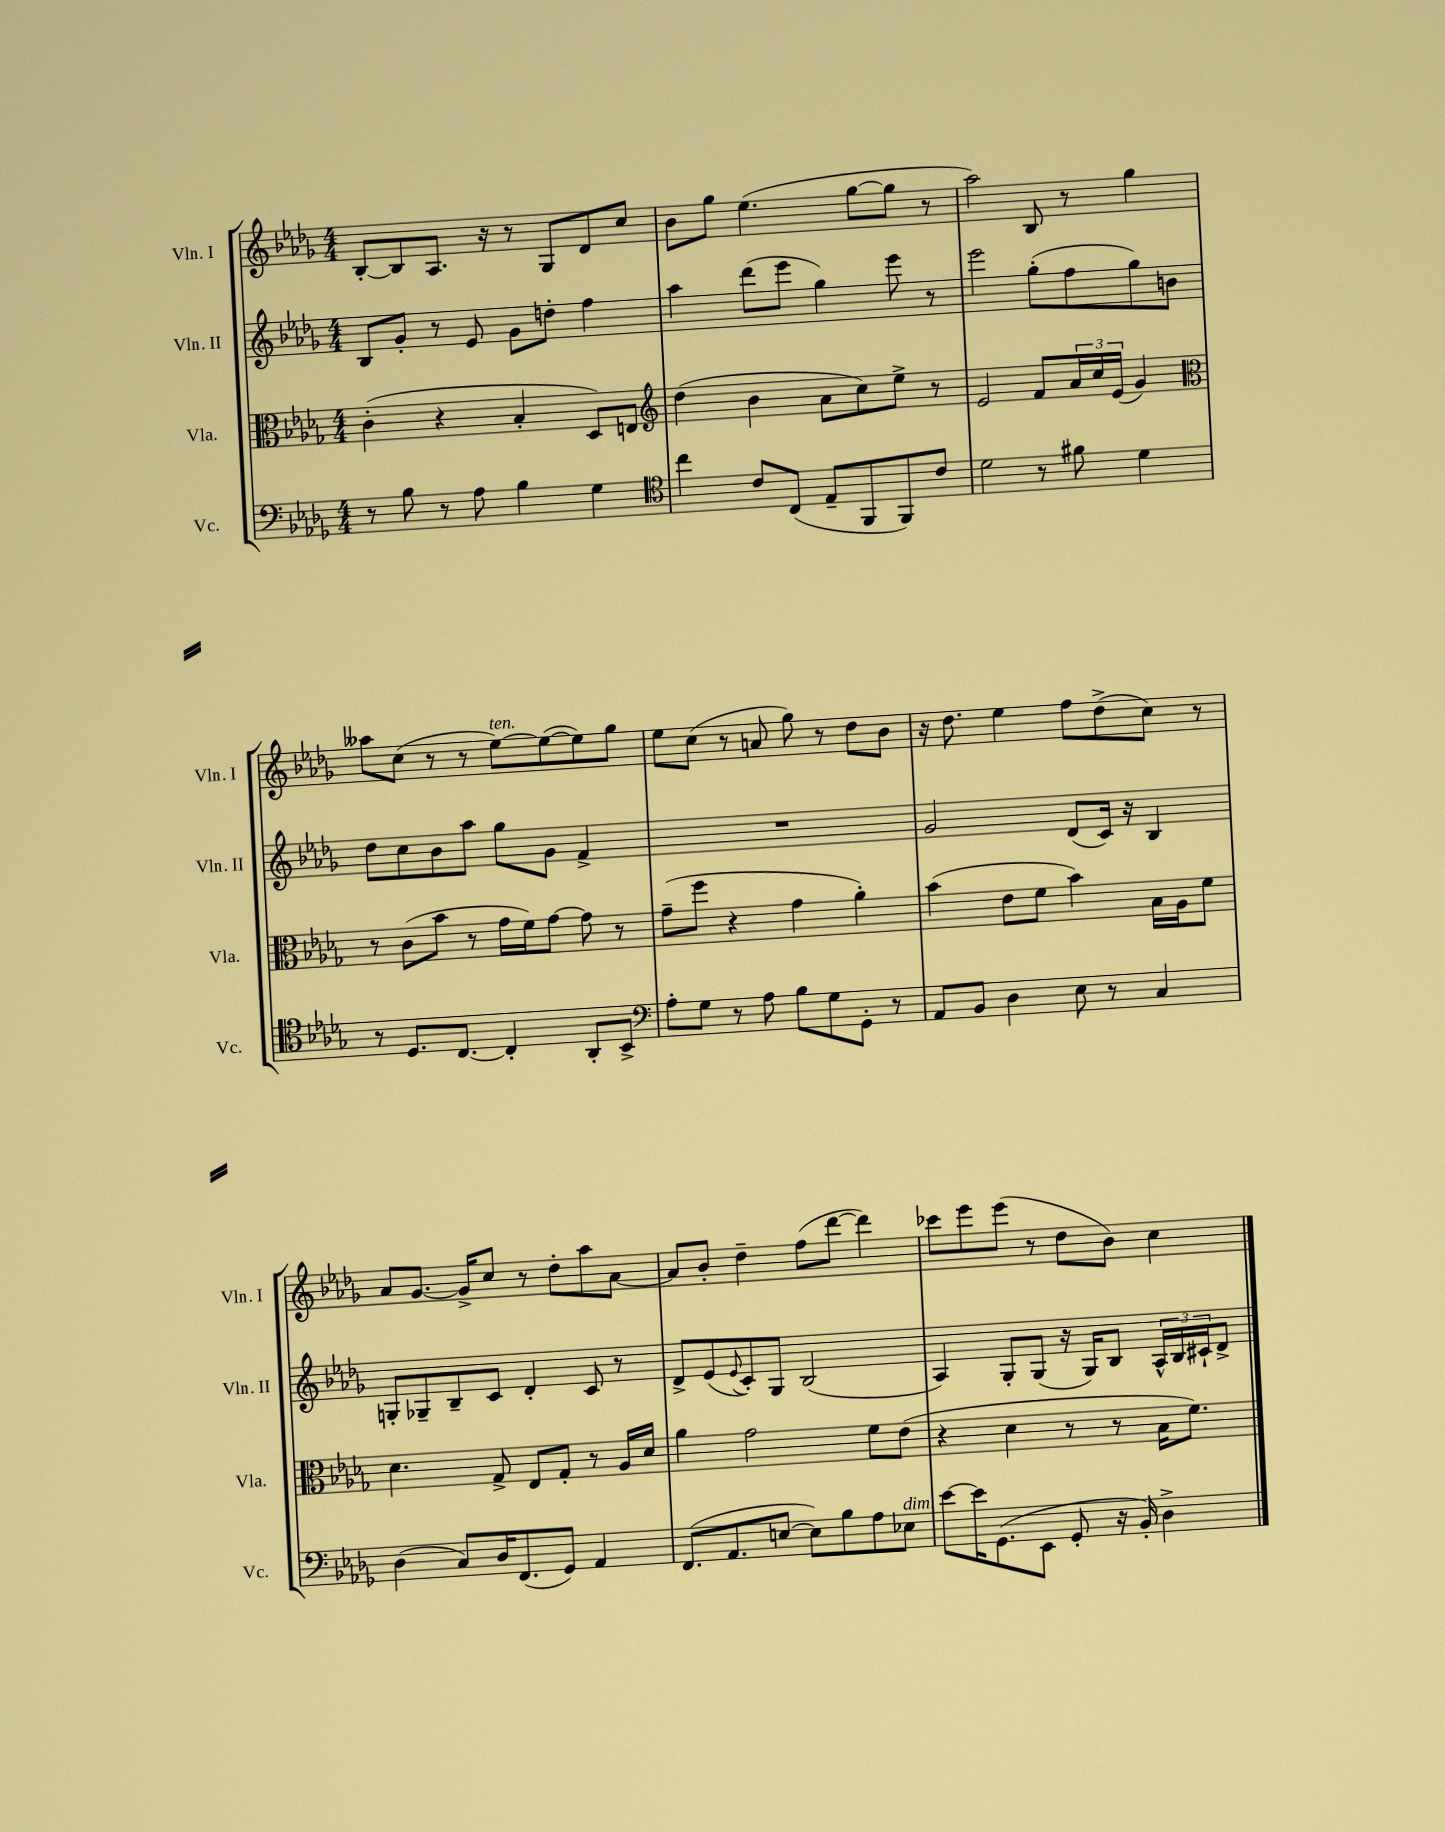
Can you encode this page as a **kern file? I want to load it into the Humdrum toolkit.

**kern	**kern	**kern	**kern
*staff4	*staff3	*staff2	*staff1
*clefF4	*clefC3	*clefG2	*clefG2
*k[b-e-a-d-g-]	*k[b-e-a-d-g-]	*k[b-e-a-d-g-]	*k[b-e-a-d-g-]
*M4/4	*M4/4	*M4/4	*M4/4
8r	(4c'	8B-	[8B-'
8B-	.	8g-'	8B-]
8r	4r	8r	8.A-
8A-	.	8e-	.
.	.	.	16r
4B-	4B-'	8g-	8r
.	.	8dd'	8G-
4G-	8D-)	4ff	8d-
.	8E	.	8cc
=	=	=	=
*clefC4	*clefG2	*	*
4cc	(4dd-	4aa-	8b-
.	.	.	8gg-
8c	4b-	(8ddd-	(4.ee-
(8C	.	8eee-	.
8E-~	8a-	4gg-)	.
8FF	8cc)	.	[8gg-
8FF)	8ee-^	8eee-	8gg-]
8c	8r	8r	8r
=	=	=	=
2d-	2e-	2eee-	2aa-)
8r	8f	(8gg-'	8B-
8f#	24a-	8ff	8r
.	24cc	.	.
.	(24e-	.	.
4d-	4g-)	8gg-)	4gg-
.	.	8b	.
=	=	=	=
*	*clefC3	*	*
8r	8r	8dd-	8aa--
8.D-	(8c	8cc	(8cc
.	8b-	8b-	8r
[8.C	.	.	.
.	8r	8aa-	8r
4C']	16g-	8gg-	[8ee-)
.	16f)	.	.
.	[8g-	8g-	(8ee-_
8AA-'	8g-]	4f^	8ee-])
8BB-^	8r	.	8gg-
=	=	=	=
*clefF4	*	*	*
8A-'	(8g-~	1r	8ee-
8G-	8ff	.	(8cc
8r	4r	.	8r
8A-	.	.	8a
8B-	4g-	.	8gg-)
8G-	.	.	8r
8GG-'	4a-')	.	8dd-
8r	.	.	8b-
=	=	=	=
8AA-	(4b-	2g-	16r
.	.	.	8.dd-
8BB-	.	.	.
4D-	8e-	.	4ee-
.	8f	.	.
8E-	4b-)	(8d-	8ff
8r	.	16c)	(8dd-^
.	.	16r	.
4C	16B-	4B-	8cc)
.	16A-	.	.
.	8f	.	8r
=	=	=	=
(4D-	4.d-	8G'	8a-
.	.	8G-~	[8.g-
8C)	.	8B-~	.
.	.	.	16g-^]
16D-	8G-^	8c	8cc
(8.FF	.	.	.
.	8E-	4d-'	8r
8GG-)	8G-'	.	8dd-'
4AA-	8r	8c	8aa-
.	16A-	8r	[8a-
.	16d-	.	.
=	=	=	=
(8.FF	4a-	8d-^	8a-]
.	.	(8e-	8b-'
8.AA-	.	.	.
.	.	8qqe-	.
.	2g-	8c')	4dd-~
[8E	.	8G-	.
8E])	.	(2B-	(8ff
8B-	.	.	[8ddd-
8A-	8f	.	4ddd-])
8E-	(8e-	.	.
=	=	=	=
[8e-	4r	4A-)	8ccc-
16e-]	.	.	8eee-
(8.GG-	.	.	.
.	4d-	8G-'	(8eee-
8EE-	.	(8G-	8r
8GG-'	8r	16r	8dd-
.	.	16G-)	.
16r	8r	8B-	8b-)
16BB-')	.	.	.
4D-^	16B-	24A-^^	4cc
.	.	24B-	.
.	8.f)	.	.
.	.	24c#`	.
.	.	8d-^	.
==	==	==	==
*-	*-	*-	*-
